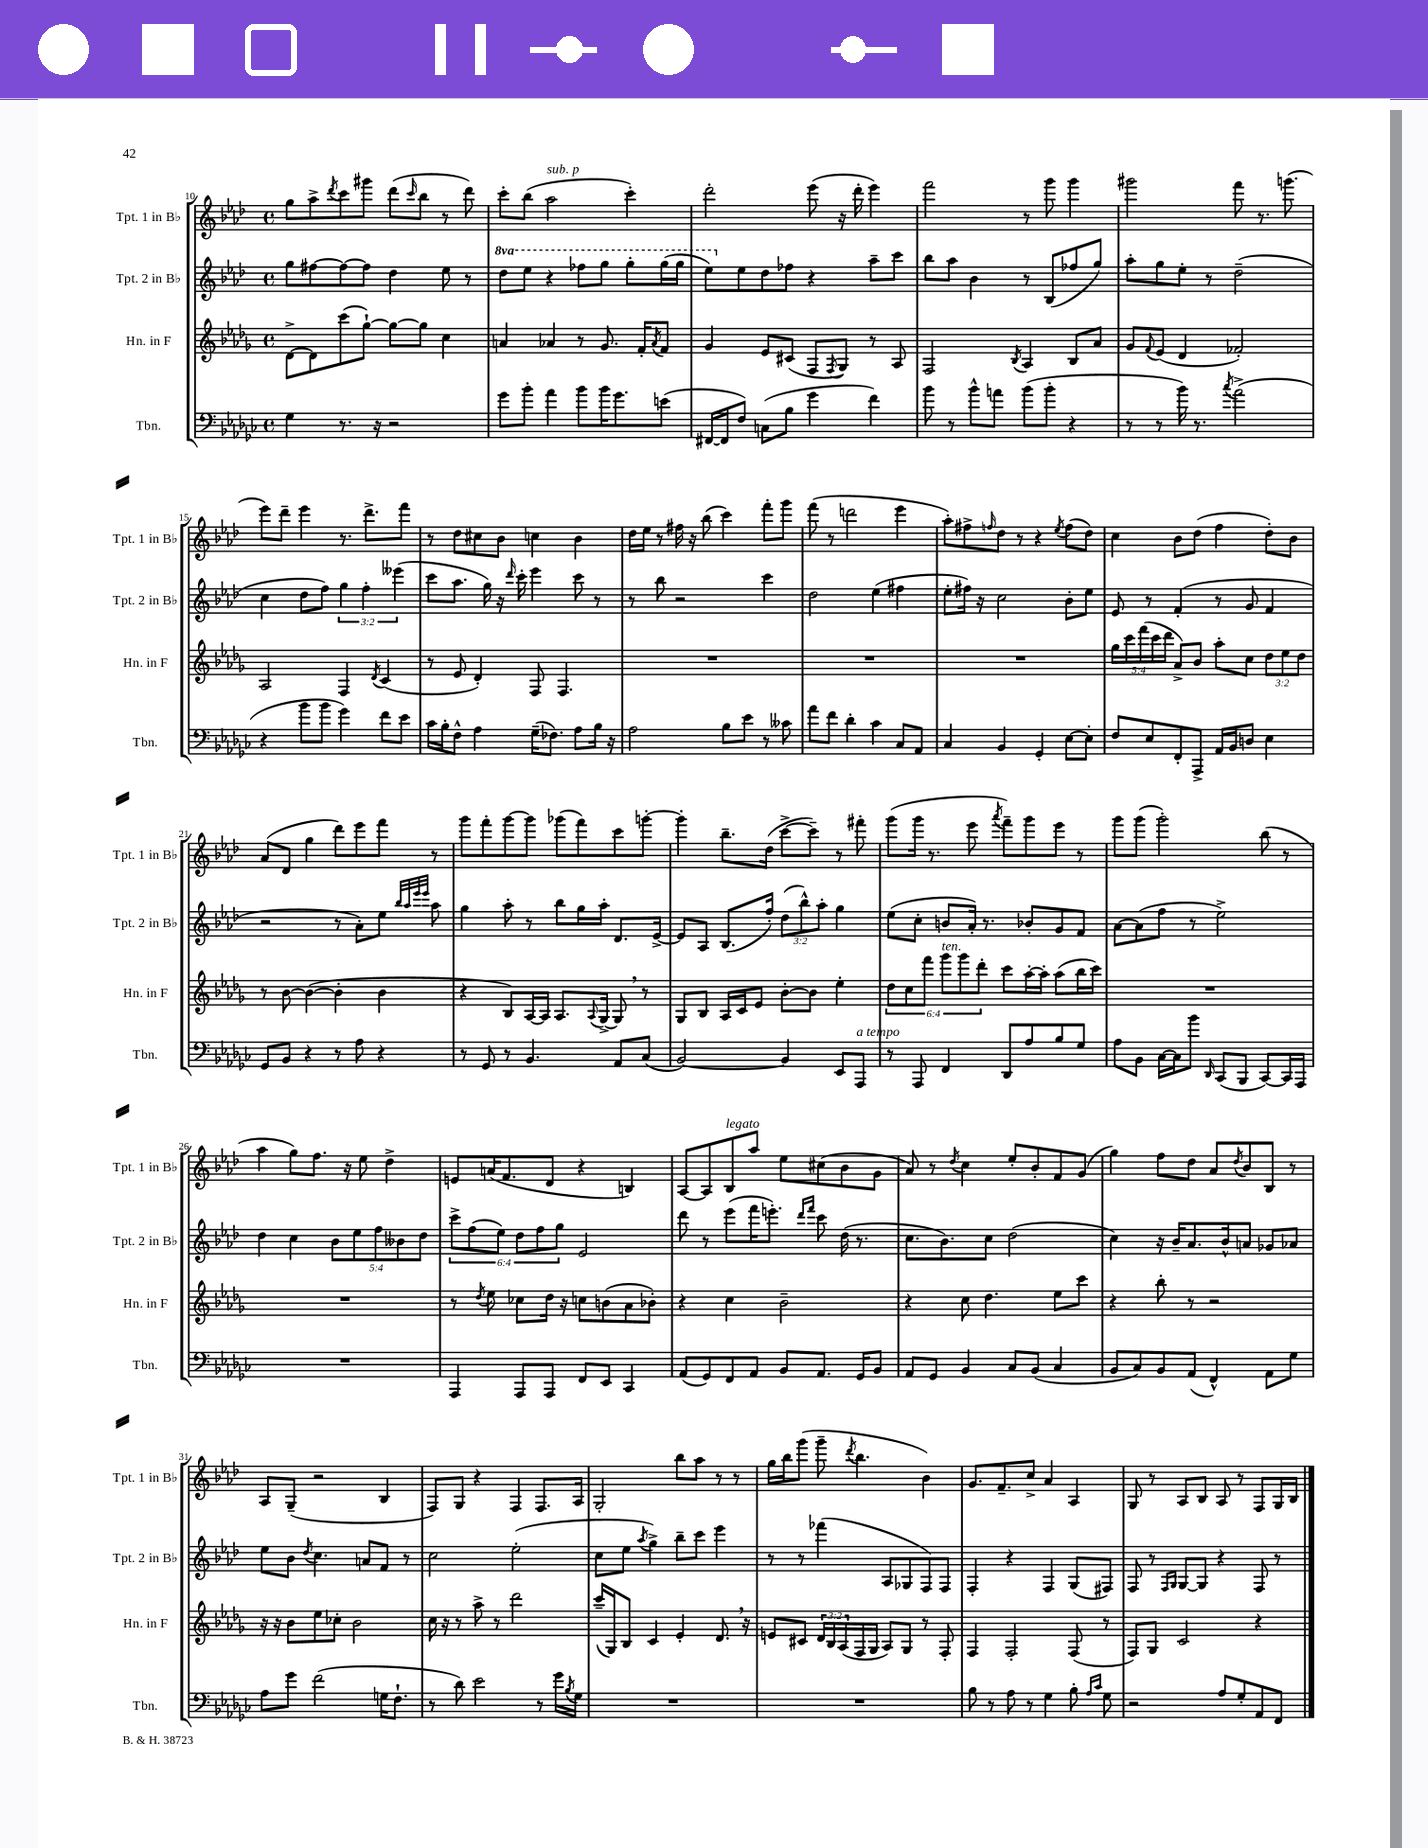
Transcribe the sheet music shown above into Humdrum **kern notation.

**kern	**kern	**kern	**kern
*staff4	*staff3	*staff2	*staff1
*clefF4	*clefG2	*clefG2	*clefG2
*k[b-e-a-d-g-c-]	*k[b-e-a-d-g-]	*k[b-e-a-d-]	*k[b-e-a-d-]
*M4/4	*M4/4	*M4/4	*M4/4
*met(c)	*met(c)	*met(c)	*met(c)
4G-\	[8d-^\L	8gg\L	8gg\L
.	8d-\]	[8ff#\	8aa-^\
.	.	.	8qddd-/
8.r	(8ccc\	8ff#\_	8ccc\
.	[8gg-`\J)	8ff#\]J	8ggg#\J
16r	.	.	.
2r	8gg-\_L	4dd-\	(8ddd-\L
.	.	.	16qqccc/
.	8gg-\]J	.	8bb-\J
.	4cc\	8ee-\	8r
.	.	8r	8ddd-\)
=	=	=	=
8g-\L	4a/	8ddd-\L	8ccc'\L
8b-'\J	.	8eee-\J	(8bb-\J
4a-\	4a-/	4r	2aa-\
8b-\L	8r	8fff-\L	.
16b-\K	8.g-/	8ggg\J	.
8.g-\	.	.	.
.	.	8ggg'\L	4ccc'\)
.	16f'/LK	.	.
.	8qa-/	.	.
(8e\J	8f/J	(16ggg\L	.
.	.	16ggg\JJ	.
=	=	=	=
[16FF#/LL	4g-/	8eee-\L)	2ddd-'\
16FF#/]J	.	.	.
8F/J)	.	8ee-\	.
(8C\L	8e-/L	8dd-\	.
8B-\J	(8c#/J	8ff-\J	.
4g-\	8F/L	4r	(8eee-\
.	8qF/	.	.
.	8G-/J)	.	16r
.	.	.	16ddd-'\
4f\)	8r	8aa-~\L	4eee-\)
.	8A-/	8ccc\J	.
=	=	=	=
8b-\	2F/	8bb-\L	2fff\
8r	.	8aa-\J	.
8b-^^\L	.	4b-\	.
8a\J	.	.	.
.	8qB-/	.	.
(8b-\L	4A-/	8r	8r
8b-'\J	.	(8B-/L	8ggg\
4r	8B-/L	8ff-/	4ggg\
.	8a-/J	8gg/J)	.
=	=	=	=
8r	8g-/L	8aa-'\L	2ggg#\
.	8qqf/	.	.
8r	(8e-/J	8gg\	.
16b-\)	4d-/	8ee-'\J	.
8.r	.	.	.
.	.	8r	.
8qcc-/	.	.	.
(2a-^\	2f-'/)	(2dd-~\	8fff\
.	.	.	8.r
.	.	.	(8.ggg\
=	=	=	=
4r	2A-/	4cc\	8eee-\L)
.	.	.	8ddd-~\J
8b-\L	.	8dd-\L	4eee-\
8b-\J	.	8ff\J)	.
4g-\)	4F/	6gg\	8.r
.	.	6ff'\	.
.	.	.	8.ddd-^\L
.	8qd-/	.	.
8f\L	(4c/	.	.
.	.	(6eee--\	.
8e-\J	.	.	8fff\J
=	=	=	=
16c-\LL	8r	8ccc\L	8r
16B-'\J	.	.	.
8F^^\J	8e-/	8.aa-\J	8dd-\L
4A-\	4d-'/)	.	8cc#\
.	.	16gg\)	.
.	.	16r	8b-\J
.	.	16qqddd-/	.
.	.	16ccc'\	.
(16G-~\LK	8F/	4eee-\	4cc\
8.F-\J)	.	.	.
.	4.F/	.	.
8A-\L	.	8ccc\	4b-\
16B-\Jk	.	8r	.
16r	.	.	.
=	=	=	=
2A-\	1r	8r	16dd-\LL
.	.	.	16ee-\JJ
.	.	8bb-\	8r
.	.	2r	16ff#\
.	.	.	16r
.	.	.	(8bb-\
8B-\L	.	.	4ccc\)
8e-\J	.	.	.
8r	.	4ccc\	8fff'\L
8c--\	.	.	8ggg\J
=	=	=	=
8a-\L	1r	2dd-\	(8fff\
8f\J	.	.	8r
4d-'\	.	.	2ddd\
4c-\	.	(4ee-\	.
8C-/L	.	4ff#\	4eee-\
8AA-/J	.	.	.
=	=	=	=
4C-/	1r	8ee-'\L	8aa-'\L)
.	.	16ff#\Jk)	8ff#^\
.	.	16r	.
.	.	.	16qqff/
4BB-/	.	2cc\	8dd-\J
.	.	.	8r
4GG-'/	.	.	4r
.	.	.	8qee-/
[8E-\L	.	8b-'\L	(8ff\L
8E-'\]J	.	8ee-\J	8dd-\J)
=	=	=	=
8F/L	20gg-\LL	8e-/	4cc\
.	20ccc\	.	.
.	(20fff\	.	.
8E-/	.	8r	.
.	20ccc\	.	.
.	20ddd-\JJ	.	.
8FF'/	8a-^/L)	(4f'/	8b-\L
8AAA-^/J	8b-/J	.	(8dd-\J
16AA-/LL	8aa-'\L	8r	4ff\
16BB-/J	.	.	.
8D/J	8cc\J	8g/	.
4E-\	12dd-\L	4f/	8dd-'\L)
.	12ee-\	.	.
.	.	.	8b-\J
.	12dd-\J	.	.
=	=	=	=
8GG-/L	8r	2r	(8a-/L
8BB-/J	[8b-\	.	8d-/J
4r	(4b-\_	.	4gg\
8r	4b-'\]	8r	8ddd-\L)
8A-\	.	8a-'\L)	8eee-\
4r	4b-\	8ee-\J	8fff\J
.	.	32qqbb-/LLL	.
.	.	32qqaa-/	.
.	.	32qqeee-/	.
.	.	32qqeee-/JJJ	.
.	.	8aa-\	8r
=	=	=	=
8r	4r	4gg\	8ggg\L
8GG-/	.	.	8fff'\
8r	8B-/L)	8aa-'\	[8ggg\
4.BB-/	[16A-/L	8r	8ggg\]J
.	16A-/]JJ	.	.
.	8.A-/L	8bb-\L	(8ggg-\L
.	.	16gg\L	8fff\)
.	8qqA-/	.	.
.	[16G-^/Jk	16aa-'\JJ	.
8AA-/L	8G-/]	8.d-/L	8ccc\
(8C-/J	8r	.	[8ggg'\J
.	.	[16e-^/Jk	.
=	=	=	=
[2BB-/)	8G-/L	8e-/]L	4ggg'\]
.	8B-/J	8A-/J	.
.	16A-/LL	(8.B-/L	8.bb-~\L
.	16c/J	.	.
.	8e-/J	.	.
.	.	16ff'/Jk)	(16dd-\Jk
4BB-/]	[8b-'\L	(12dd-\L	[8ccc^\L
.	.	12bb-^^\)	.
.	8b-\]J	.	8ccc~\]J)
.	.	12aa-'\J	.
8EE-/L	4ee-'\	4gg\	8r
8AAA-/J	.	.	8fff#'\
=	=	=	=
8r	12dd-\L	(8ee-\L	(8ggg\L
.	12cc\	.	.
8AAA-/	.	8cc'\J	16ggg\Jk
.	12fff\J	.	.
.	.	.	8.r
4FF/	12ggg-\L	8b/L	.
.	12ggg-\	.	.
.	.	16a-'/Jk)	8eee-\
.	12ddd-'\J	.	.
.	.	8.r	.
.	.	.	8qaaa-/
8DD-/L	8ccc\L	.	8fff~\L)
8A-/	[16aa-'\L	8b-'/L	8ggg\
.	16aa-'\]JJ	.	.
8B-/	(8aa-\L	8g/	8eee-\J
8G-/J	16bb-\L	8f/J	8r
.	16ccc\JJ)	.	.
=	=	=	=
8A-\L	1r	[8a-\L	8ggg\L
8BB-\J	.	(8a-\]	(8ggg\J
[16C-\LL	.	8ff\J	2ggg'\)
16C-\]J	.	.	.
8b-\J	.	8r	.
16qqDD-/	.	.	.
(8CC-/L	.	2ee-^\)	.
8BBB-/J	.	.	.
[8CC-/L)	.	.	(8bb-\
16CC-/]L	.	.	8r
16AAA-/JJ	.	.	.
=	=	=	=
1r	1r	4dd-\	4aa-\
.	.	4cc\	8gg\L)
.	.	.	8.ff\J
.	.	10b-\L	.
.	.	.	16r
.	.	10ee-\	.
.	.	.	8ee-\
.	.	10ff\	.
.	.	.	4dd-^\
.	.	10b--\	.
.	.	10dd-\J	.
=	=	=	=
4AAA-/	8r	12ccc^\L	8e/L
.	.	(12ff\	.
.	8qdd-/	.	.
.	8ee-\	.	(16a/K
.	.	12ee-\J)	.
.	.	.	8.f/
8AAA-/L	8cc-\L	12dd-\L	.
.	.	12ff\	.
8AAA-/J	16dd-\Jk	.	8d-/J
.	.	12gg\J	.
.	16r	.	.
8FF/L	8cc\L	2e-/	4r
8EE-/J	(8b\	.	.
4CC-/	8a-\	.	4B/)
.	8b-'\J)	.	.
=	=	=	=
(8AA-/L	4r	8ddd-\	[8A-/L
8GG-/)	.	8r	8A-/]
8FF/	4cc\	(8eee-\L	8B-/
8AA-/J	.	16fff\K	8aa-/J
.	.	8.eee'\J)	.
8BB-/L	2b-~\	.	8ee-\L
.	.	16qqddd-/LL	.
.	.	16qqfff/JJ	.
8.AA-/J	.	8ccc\	(8cc#\
.	.	(16dd-\	8b-\
16GG-/LK	.	8.r	.
8BB-/J	.	.	8g\J
=	=	=	=
8AA-/L	4r	8.cc\L	8a-/)
8GG-/J	.	.	8r
.	.	8.b-\)	.
.	.	.	8qdd-/
4BB-/	8cc\	.	4cc\
.	4.dd-\	8cc\J	.
8C-/L	.	(2dd-\	8ee-'/L
(8BB-/J	.	.	8b-'/
4C-/	8ee-\L	.	8f/
.	8ccc\J	.	(8g/J
=	=	=	=
8BB-/L	4r	4cc\)	4gg\)
8C-/)	.	.	.
8BB-/	8bb-'\	16r	8ff\L
.	.	16b-~/LK	.
(8AA-/J	8r	8.a-/	8dd-\J
4FF^^/)	2r	.	8a-/L
.	.	16b-^^/k	.
.	.	.	8qdd-/
.	.	8a/J	8b-/
8AA-\L	.	8g-/L	8B-/J
8G-\J	.	8a-/J	8r
=	=	=	=
8A-\L	16r	8ee-\L	8A-/L
.	16r	.	.
8g-\J	8b-\L	8b-\J	(8G~/J
.	.	8qdd-/	.
(2f\	8ee-\	4.cc\	2r
.	8cc-'\J	.	.
.	2b-\	.	.
.	.	8a/L	.
16G\LK	.	8f/J	4B-/
8.F`\J	.	.	.
.	.	8r	.
=	=	=	=
8r	16cc\	2cc\	8F/L)
.	16r	.	.
8d-\)	8r	.	8G/J
2e-\	8aa-^\	.	4r
.	8r	.	.
.	2ddd-\	(2ee-'\	4F/
8r	.	.	8.F/L
16g-\LL	.	.	.
8qB-/	.	.	.
16G-\JJ	.	.	16A-/Jk
=	=	=	=
1r	(16ccc~/LL	8cc\L	2G'/
.	16G-/J)	.	.
.	8B-/J	8ee-\J	.
.	.	8qaa-/	.
.	4c/	4gg^\)	.
.	4e-'/	8bb-~\L	8bb-\L
.	.	8ccc\J	8aa-\J
.	8.d-/	4eee-\	8r
.	.	.	8r
.	16r	.	.
=	=	=	=
1r	8e/L	8r	16gg\LL
.	.	.	16bb-\J
.	8c#/J	8r	(8ggg\J
.	24d-/LL	(4fff-\	8ggg~\
.	24B-/	.	.
.	(24A-/	.	.
.	.	.	8qddd-/
.	16F/	.	4.bb-\
.	16G-/JJ	.	.
.	8A-/L)	8A-/L	.
.	8G-/J	8G-/	.
.	8r	8F/)	4b-\)
.	8F'/	8F/J	.
=	=	=	=
8B-\	4F/	4F'/	8.g/L
8r	.	.	.
.	.	.	8.f~/
8A-\	2F'/	4r	.
8r	.	.	8cc^/J
4G-\	.	4F/	4a-/
8B-'\	(8F/	(8G/L	4A-/
16qqA-/LL	.	.	.
16qqc-/JJ	.	.	.
8G-\	8r	8F#/J)	.
=	=	=	=
2r	8F/L)	8F/	8G/
.	8G-/J	8r	8r
.	.	16qqF/LL	.
.	.	16qqG/JJ	.
.	2c/	[8G/L	8A-/L
.	.	8G/]J	8B-/J
8A-/L	.	4r	8A-/
8G-'/	.	.	8r
8AA-/	4r	8F/	8F/L
8FF/J	.	8r	16G/L
.	.	.	16B-/JJ
==	==	==	==
*-	*-	*-	*-
